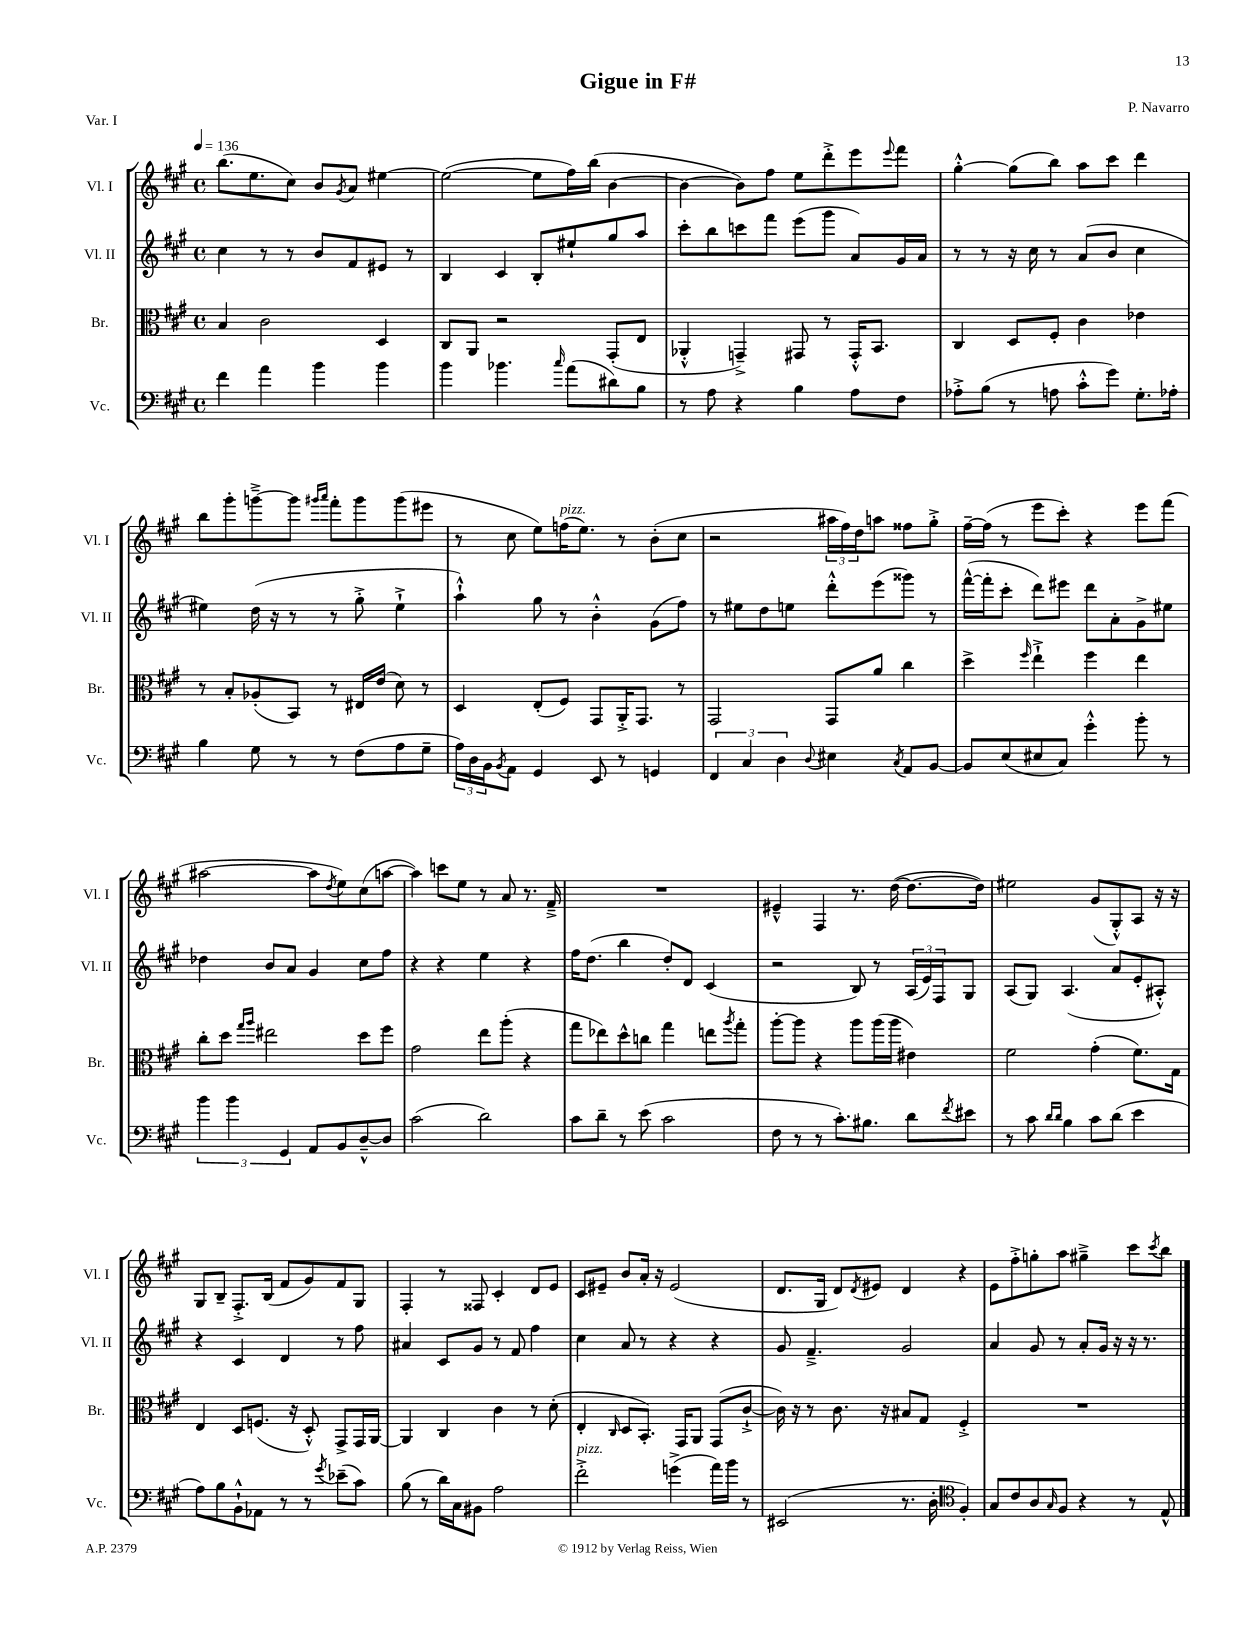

**kern	**kern	**kern	**kern
*part4	*part3	*part2	*part1
*staff4	*staff3	*staff2	*staff1
*I"Vc.	*I"Br.	*I"Vl. II	*I"Vl. I
*I'Vc.	*I'Br.	*I'Vl. II	*I'Vl. I
*clefF4	*clefC3	*clefG2	*clefG2
*k[f#c#g#]	*k[f#c#g#]	*k[f#c#g#]	*k[f#c#g#]
*M4/4	*M4/4	*M4/4	*M4/4
*met(c)	*met(c)	*met(c)	*met(c)
*MM136	*MM136	*MM136	*MM136
=1	=1	=1	=1
4f#\	4B/	4cc#\	(8.bb\L
.	.	.	8.ee\
4a\	2c#\	8r	.
.	.	8r	8cc#\J)
4b\	.	8b/L	8b/L
.	.	.	8qg#/
.	.	8f#/	8a/J
4b\	4D/	8e#X/J	[4ee#X\
.	.	8r	.
=2	=2	=2	=2
4b\	8C#/L	4B/	(2ee#\_
.	8AA/J	.	.
4.b-X\	2r	4c#/	.
.	.	8B'/L	8ee#\L]
16qqcc#/	.	.	.
(8a\L	.	8ee#X`/	16ff#\L)
.	.	.	(16bb\JJ
8d#X\)	(8GG#'/L	8gg#/	[4b\
8B\J	8E/J	8aa/J	.
=3	=3	=3	=3
8r	4AA-X'^^/	8ccc#'\L	4b\_
8A\	.	8bb\	.
4r	4GGn~^/)	8cccn\	8b\L])
.	.	8fff#\J	8ff#\J
4B\	8GG#X/	(8eee\L	8ee\L
.	8r	8ggg#\J	8ddd'^\
8A\L	16GG#'^^/KL	8a/L)	8eee\
.	8.BB/J	.	.
.	.	.	8qqeee/
8F#\J	.	16g#/L	8fff#\J
.	.	16a/JJ	.
=4	=4	=4	=4
8A-X'^\L	4C#/	8r	[4gg#'^^\
(8B\J	.	8r	.
8r	8D/L	16r	(8gg#\L]
.	.	16cc#\	.
8An\	8F#'/J	8r	8bb\J)
8c#'^^\L	4c#\	(8a/L	8aa\L
8g#\J)	.	8b/J	8ccc#\J
8.G#'\L	4e-X\	4cc#\	4ddd\
16A-X'\Jk	.	.	.
!!LO:LB:g=z
=5	=5	=5	=5
4B\	8r	4ee#X\)	8bb\L
.	8B'/L	.	8ggg#'\
8G#\	(8A-X'/	(16dd\	[8gggn~^\
.	.	16r	.
8r	8BB/J)	8r	8ggg\J]
.	.	.	16qqggg#X/LL
.	.	.	16qqaaa/JJ
8r	8r	8r	8fff#'\L
(8F#\L	16E#X/LL	8gg#'^\	8ggg#\
.	(16e/JJ	.	.
8A\	8d\)	4ee#`^\	(8ggg#\
8G#~\J	8r	.	8eee#X\J
=6	=6	=6	=6
24A\LL)	4D/	4aa`^^\)	8r
24D\	.	.	.
24BB\J	.	.	.
8qBB/	.	.	.
8AA\J	.	.	8cc#\
4GG#/	(8E'/L	8gg#\	8ee\L)
!	!	!	!LO:TX:a:i:t=pizz.
.	8F#/J)	8r	(16ffn\K
.	.	.	8.ee\J)
8EE/	8GG#/L	4b'^^\	.
8r	16AA'^/K	.	8r
.	8.GG#/J	.	.
4GGn/	.	(8g#\L	(8b'\L
.	8r	8ff#\J)	8cc#\J
=7	=7	=7	=7
6FF#/	2GG#/	8r	2r
.	.	8ee#X\L	.
6C#/	.	.	.
.	.	8dd\	.
6D\	.	.	.
.	.	8een\J	.
8qqD/	.	.	.
4E#X\	8GG#/L	8ddd'^^\L	24aa#X\LL
.	.	.	24ff#\)
.	.	.	24dd\J
.	8a/J	(8eee\	8aan\J
8qC#/	.	.	.
8AA/L	4cc#\	8ggg##X\J)	8ff##X\L
[8BB/J	.	8r	8gg#'^\J
=8	=8	=8	=8
8BB/L]	4dd^\	([16fff#^^\LL	[16ff#~\LL
.	.	16fff#'\J]	(16ff#\JJ]
(8E/	.	8ccc#'\J	8r
.	16qqff#/	.	.
8E#X/	4ee`^\	8ddd\L)	8eee\L
8C#/J)	.	8eee#X\J	8ccc#'\J)
4g#'^^\	4ff#\	8ddd\L	4r
.	.	8a'\	.
8b'\	4ee\	8g#^\	8eee\L
8r	.	8ee#X\J	(8fff#\J
!!LO:LB:g=z
=9	=9	=9	=9
6b\	8cc#'\L	4dd-X\	[2aa#X\
.	8dd\J	.	.
6b\	.	.	.
.	16qqgg#/LL	.	.
.	16qqaa/JJ	.	.
.	2ee#X\	8b/L	.
6GG#/	.	.	.
.	.	8a/J	.
8AA/L	.	4g#/	8aa#\L]
.	.	.	8qdd/
8BB/	.	.	8ee\)
[8D~^^/	8dd\L	8cc#\L	(8cc#\
8D/J]	8ff#\J	8ff#\J	[8aan\J
=10	=10	=10	=10
(2c#\	2g#\	4r	4aa\])
.	.	4r	8cccn\L
.	.	.	8ee\J
2d\)	8ee\L	4ee\	8r
.	(8aa'\J	.	8a/
.	4r	4r	8.r
.	.	.	16f#~^/
=11	=11	=11	=11
8c#\L	8gg#\L	16ff#\KL	1r
.	.	(8.dd\J	.
8d~\J	8ee-X\)	.	.
8r	8dd^^\	4bb\	.
(8e\	8ccn\J	.	.
2c#\	4gg#\	8dd'/L)	.
.	.	8d/J	.
.	8een\L	(4c#/	.
.	8qaa/	.	.
.	8gg#'\J	.	.
=12	=12	=12	=12
8F#\	[8aa'\L	2r	4e#X~^^/
8r	8aa\J]	.	.
8r	4r	.	4F#/
8.c#'\L)	.	.	.
.	8aa\L	8B/)	8.r
8.B#X\J	.	.	.
.	(16aa\L	8r	.
.	16aa\JJ	.	([16dd\
8d\L	4e#X\)	(24A/LL	8.dd\L_
.	.	24e/)	.
.	.	24F#/J	.
8qf#/	.	.	.
8e#X\J	.	8G#/J	.
.	.	.	16dd\Jk])
=13	=13	=13	=13
8r	2f#\	(8A/L	2ee#X\
8c#\	.	8G#/J)	.
16qqd/LL	.	.	.
16qqd/JJ	.	.	.
4B\	.	(4.A/	.
8c#\L	(4g#'\	.	(8g#/L
(8d\J	.	8a/L	8G#'^^/)
4e\	8.f#\L)	8e'/	8A/J
.	.	8A#X'^^/J)	16r
.	16G#\Jk	.	16r
!!LO:LB:g=z
=14	=14	=14	=14
8A\L)	4E/	4r	8G#/L
8B\	.	.	8B~/J
8BB`^^\	8D/L	4c#/	8.F#'^/L
8AA-X\J	(8.Fn/J	.	.
.	.	.	(16B/Jk
8r	.	4d/	8f#/L
.	16r	.	.
8r	8D'^^/)	.	8g#/)
8qg#/	.	.	.
(8e-X~\L	8GG#^/L	8r	8f#/
8c#\J)	16GG#/L	8ff#\	8G#/J
.	[16AA/JJ	.	.
=15	=15	=15	=15
(8B\	4AA/]	4a#X/	4F#'/
8r	.	.	.
16d\LL)	4C#/	8c#/L	8r
16C#\J	.	.	.
8BB#X\J	.	8g#/J	8F##X/
2A\	4c#\	8r	4c#'/
.	.	8f#/	.
.	8r	4ff#\	8d/L
.	(8d'\	.	8e/J
=16	=16	=16	=16
!LO:TX:a:i:t=pizz.	!	!	!
2f#'^\	4E'/	4cc#\	8c#/L
.	.	.	8e#X~/J
.	16qqC#/	.	.
.	8D/L	8a/	8b/L
.	8.BB'/J)	8r	16a'/Jk
.	.	.	16r
(4gn^\	.	4r	(2e#/
.	16GG#/KL	.	.
.	8AA/J	.	.
16a\LL)	(8GG#/L	4r	.
16b\JJ	.	.	.
8r	[8c#`^/J	.	.
=17	=17	=17	=17
(2EE#X/	16c#\])	8g#/	8.d/L
.	16r	.	.
.	8r	4.f#~^/	.
.	.	.	16G#/Jk
.	8.c#\	.	8d/L)
.	.	.	8qd/
.	.	.	8e#X/J
.	16r	.	.
8.r	8B#X/L	2g#/	4d/
.	8G#/J	.	.
16D'\	.	.	.
*clefC4	*	*	*
4F#'/)	4F#'^/	.	4r
=18	=18	=18	=18
8G#/L	1r	4a/	8e\L
8c#/	.	.	8ff#'^\
8A/	.	8g#/	8ggn'\
16qqG#/	.	.	.
8F#/J	.	8r	8aa\J
4r	.	8a'/L	4gg#X~^\
.	.	16g#/Jk	.
.	.	16r	.
8r	.	16r	8ccc#\L
.	.	8.r	.
.	.	.	8qccc#/
8E^^/	.	.	8bb\J
==	==	==	==
*-	*-	*-	*-
